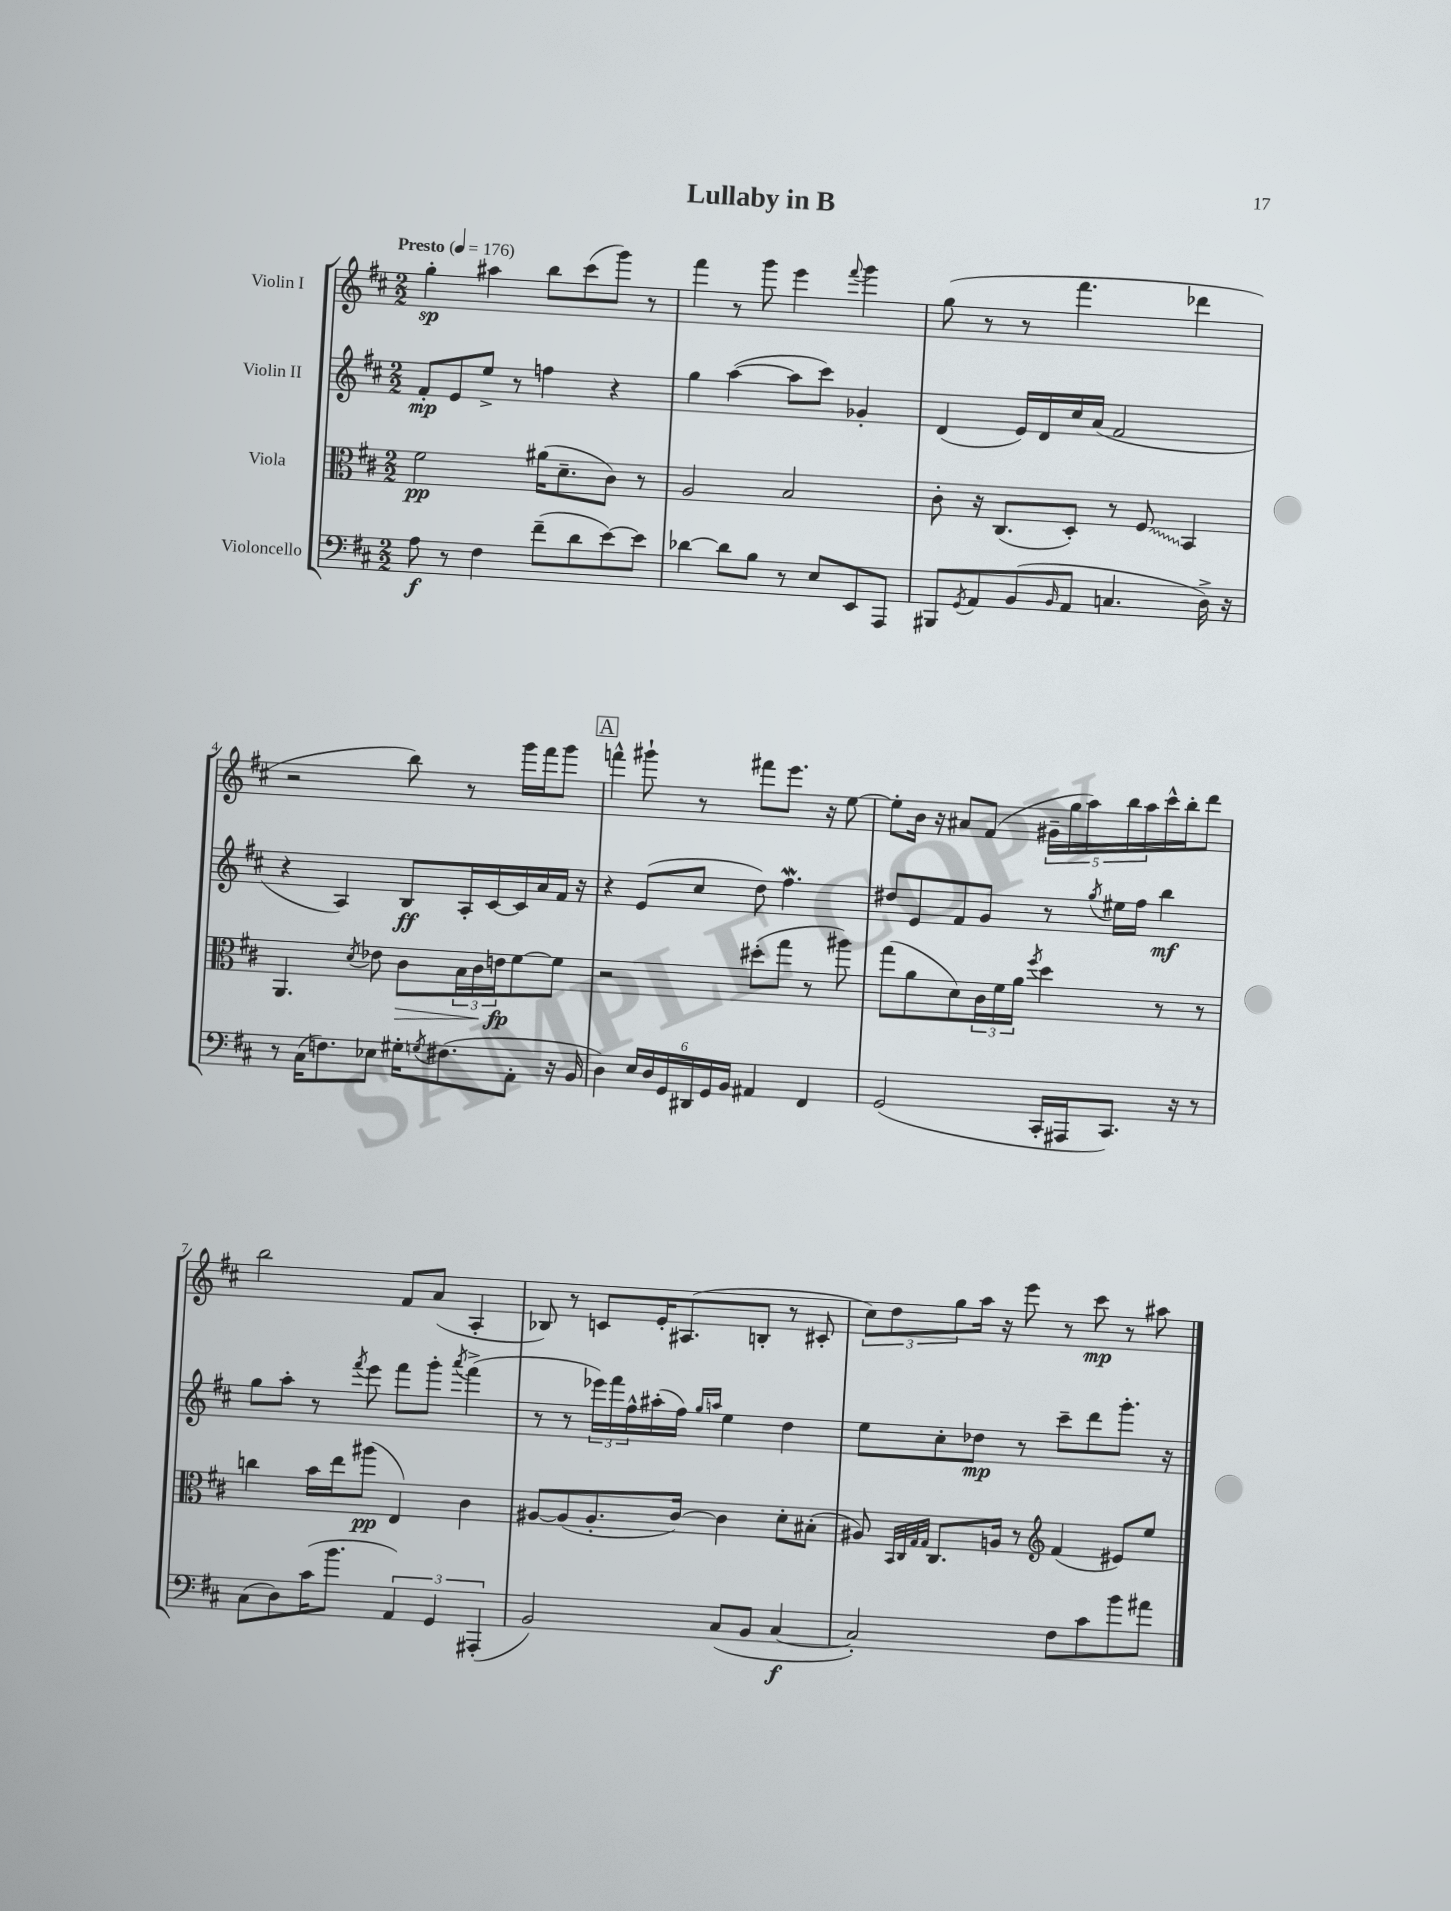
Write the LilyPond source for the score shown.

\header { title = "Lullaby in B" }
<<
\new StaffGroup <<
\new Staff = "s0" \with { instrumentName = "Violin I" } {
    \clef treble \key d \major \numericTimeSignature \time 2/2 \tempo "Presto" 4 = 176
    g''4-.\sp ais''4 b''8 cis'''8( g'''8) r8 |
    fis'''4 r8 g'''8 e'''4 \appoggiatura { fis'''8 } g'''4 |
    g''8( r8 r8 fis'''4. des'''4 |
    r2 b''8) r8 g'''16 fis'''16 g'''8 |
    \mark \markup { \box "A" } f'''4-^ gis'''8-! r8 fis'''8 e'''8. r16 e''8~ |
    e''8-. b'16 r16 ais'8 fis'8( \tuplet 5/4 { gis'16-- g''16 a''16) b''16 a''16 } cis'''16-^ b''16-. d'''8 |
    b''2 fis'8 a'8( a4-. |
    bes8) r8 c'8 e'16-. ais8.( b8-. r8 cis'8-. |
    \tuplet 3/2 { cis''8) d''8 g''8 } a''16 r16 e'''8 r8 cis'''8\mp r8 ais''8 \bar "|." |
}
\new Staff = "s1" \with { instrumentName = "Violin II" } {
    \clef treble \key d \major \numericTimeSignature \time 2/2
    fis'8-.\mp e'8 e''8-> r8 f''4 r4 |
    g''4 a''4~( a''8 cis'''8) ges'4-. |
    d'4( e'16) d'16 cis''16 a'16( fis'2 |
    r4 a4) b8\ff a16-. cis'16~ cis'16 a'16 fis'16 r16 |
    \mark \markup { \box "A" } r4 e'8( cis''8 d''8) fis''4.\mordent |
    dis''8 e'8 fis'8 g'8 r8 \acciaccatura { g''8 } eis''16 fis''16 b''4\mf |
    g''8 a''8-. r8 \acciaccatura { fis'''8 } e'''8 fis'''8 g'''8-. \acciaccatura { a'''8 } fis'''4->( |
    r8 r8 \tuplet 3/2 { ees'''16) fis'''16 fis''16-^ } ais''16-.( fis''16) \grace { g''16 a''16 } e''4 d''4 |
    e''8 cis''8-. des''8\mp r8 cis'''8-- d'''8 g'''8.-. r16 \bar "|." |
}
\new Staff = "s2" \with { instrumentName = "Viola" } {
    \clef alto \key d \major \numericTimeSignature \time 2/2
    fis'2\pp ais'16( d'8.-- cis'8) r8 |
    a2 b2 |
    cis'8-. r16 cis8.( d8-.) r8 \once \override Glissando.style = #'zigzag fis8\glissando b,4 |
    a,4. \acciaccatura { d'8 } ees'8 cis'8\> \tuplet 3/2 { b16 cis'16 e'16\fp\! } fis'8~ fis'8 |
    \mark \markup { \box "A" } r2 dis''8-.( g''8 r8 ais''8) |
    g''8( a'8 d'8) \tuplet 3/2 { cis'16 fis'16 a'16 } \acciaccatura { fis''8 } d''4 r8 r8 |
    c''4 b'16 e''16 ais''8\pp( e4) cis'4 |
    ais8~ ais8( ais8.-. cis'16~) cis'4 d'8-. bis8-.( |
    ais8) \grace { b,32 cis32 g32 g32 } cis8. a16 r8 \clef treble fis'4( eis'8) e''8 \bar "|." |
}
\new Staff = "s3" \with { instrumentName = "Violoncello" } {
    \clef bass \key d \major \numericTimeSignature \time 2/2
    a8\f r8 fis4 fis'8--( d'8 e'8~) e'8 |
    des'4~ des'8 b8 r8 e8 e,8 a,,8 |
    bis,,8 \acciaccatura { g,8 } a,8 b,8( \grace { b,16 } a,8 c4. d16->) r16 |
    r8 cis16( f8.) ees8 gis16-. \acciaccatura { g8 } fis8.( a,8-. r16 b,16 |
    \mark \markup { \box "A" } d4) \tuplet 6/4 { e16 d16 g,16 dis,16 g,16 b,16 } ais,4 fis,4 |
    g,2( cis,16-. ais,,16 cis,8.) r16 r8 |
    cis8( d8) cis'16( b'8. \tuplet 3/2 { a,4) g,4 ais,,4-.( } |
    b,2) cis8( b,8 cis4~\f |
    cis2-.) fis8 cis'8 b'8 ais'8 \bar "|." |
}
>>
>>
